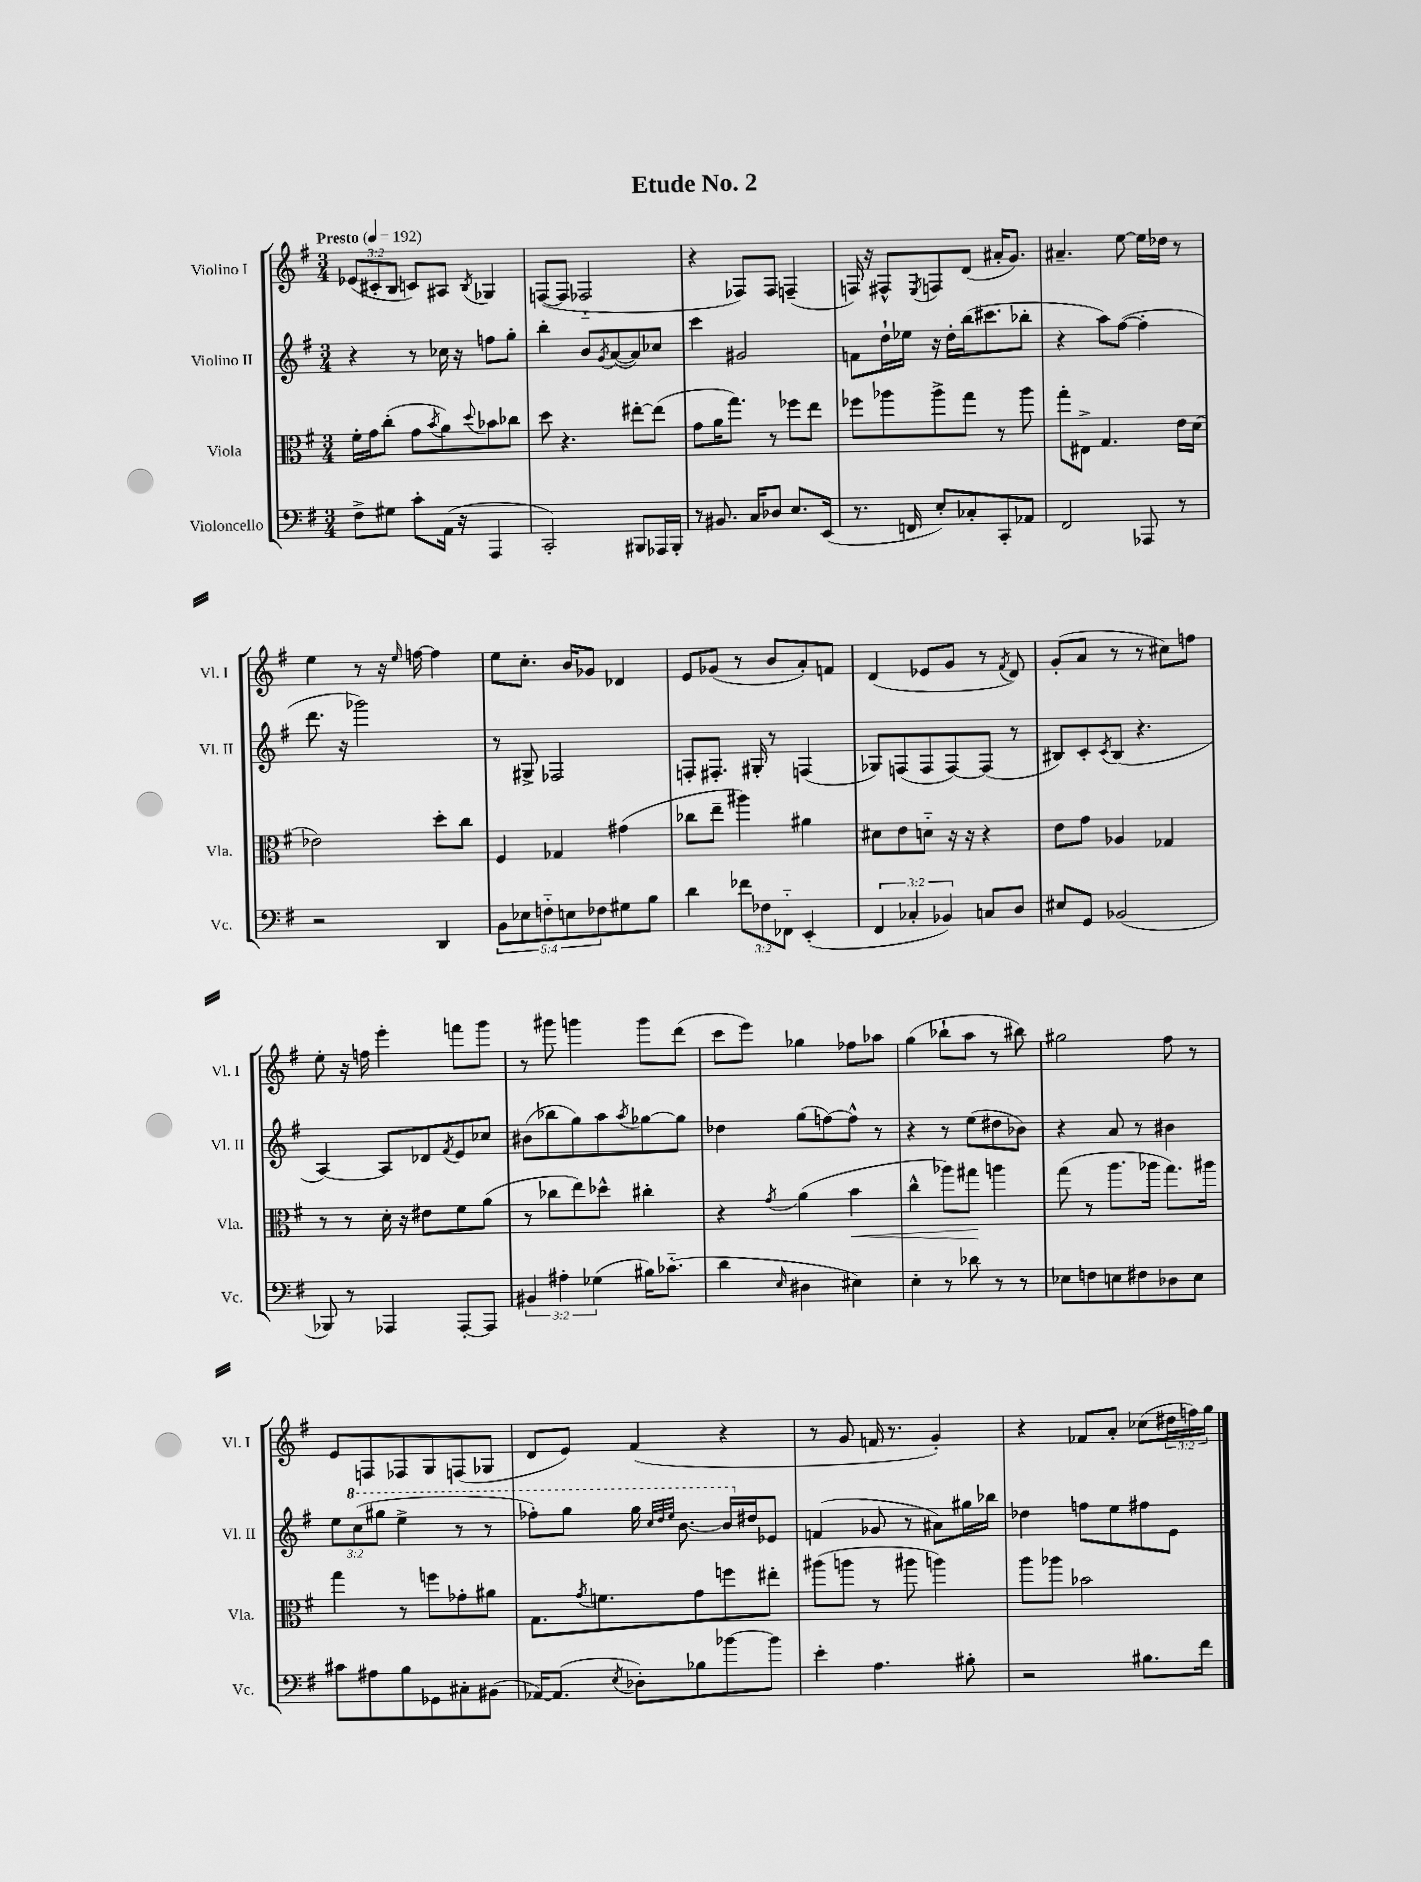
\header { title = "Etude No. 2" }
<<
\new StaffGroup <<
\new Staff = "s0" \with { instrumentName = "Violino I" shortInstrumentName = "Vl. I" } {
    \clef treble \key g \major \numericTimeSignature \time 3/4 \override Staff.TupletNumber.text = #tuplet-number::calc-fraction-text \tempo "Presto" 4 = 192
    \tuplet 3/2 { ees'8( cis'8-. b8 } c'8) ais8 \acciaccatura { b8 } ges4 |
    f8~( f8 fes2-_ |
    r4 fes8) fes8 f4--( |
    f16) r16 fis8-^ \acciaccatura { e8 } f8 d'8( ais'16-. g'8.) |
    ais'4.-- e''8~ e''16 des''16 r8 |
    e''4 r8 r16 \grace { e''16 } f''16~ f''4 |
    e''8 c''8.-. b'16 ges'8 des'4 |
    e'8 ges'8( r8 b'8 a'8-.) f'8 |
    d'4( ees'8 g'8 r8 \acciaccatura { fis'8 } d'8) |
    g'8-.( a'8 r8 r8 cis''8) f''8 |
    e''8-. r16 f''16 e'''4-. f'''8 g'''8 |
    r8 gis'''8 g'''4 g'''8 d'''8( |
    c'''8 e'''8) ges''4 fes''8 aes''8 |
    g''4( bes''8-! a''8 r8 bis''8) |
    gis''2 fis''8 r8 |
    e'8 f8 fes8 g8 f8( ges8 |
    d'8 e'8) fis'4( r4 |
    r8 g'8 f'16 r8. g'4-.) |
    r4 fes'8 a'8-. ces''8( \tuplet 3/2 { dis''16 f''16) g''16 } \bar "|." |
}
\new Staff = "s1" \with { instrumentName = "Violino II" shortInstrumentName = "Vl. II" } {
    \clef treble \key g \major \numericTimeSignature \time 3/4 \override Staff.TupletNumber.text = #tuplet-number::calc-fraction-text
    r4 r8 ces''16 r16 f''8 g''8-. |
    b''4-. b'8 \acciaccatura { g'8 } a'8~( a'8) ces''8 |
    c'''4 gis'2 |
    f'8 d''16-! ees''16 r16 d''16-. b''16( cis'''8. bes''8-. |
    r4 a''8) fis''8~( fis''4-. |
    d'''8. r16 ges'''2) |
    r8 gis8-> fes2 |
    f8-. fis8.-. gis16-. r8 f4( |
    ges8) f8( f8 f8~) f8( r8 |
    bis8) c'8-. \acciaccatura { c'8 } bis8( r4. |
    a4~) a8 des'8 \acciaccatura { fis'8 } e'8 ces''8 |
    bis'8( bes''8 g''8) a''8 \acciaccatura { a''8 } ges''8~ ges''8 |
    des''4 g''8( f''8~) f''8-^ r8 |
    r4 r8 e''8( dis''8 bes'8) |
    r4 a'8 r8 bis'4 |
    \tuplet 3/2 { e''8 \ottava #1 c'''8( gis'''8 } e'''4-> r8 r8 |
    fes'''8-.) g'''8 g'''16 \grace { c'''32 d'''32 e'''32 } b''8.~ b''16 \ottava #0 dis''16 ees'8 |
    f'4( ges'8 r8 ais'8) gis''16 bes''16 |
    des''4 f''8 e''8 fis''8 e'8 \bar "|." |
}
\new Staff = "s2" \with { instrumentName = "Viola" shortInstrumentName = "Vla." } {
    \clef alto \key g \major \numericTimeSignature \time 3/4
    fis'16-. g'16 c''8-.( g'8 \acciaccatura { b'8 } a'8) \appoggiatura { d''8 } bes'8 ces''8 |
    d''8 r4. eis''8~-. eis''8( |
    g'8 a'16 g''8.) r8 fes''8 e''8 |
    fes''8 aes''8 aes''8-> g''8 r8 aes''8 |
    g''8-. eis8-> g4. e'16 d'16( |
    ees'2) d''8-. c''8 |
    fis4 ges4 gis'4( |
    ces''8 e''8-- ais''4) ais'4 |
    dis'8 e'8 d'8-_ r16 r16 r4 |
    e'8 g'8 aes4 ges4 |
    r8 r8 d'16-. r16 eis'8 fis'8 a'8( |
    r8 ces''8 e''8) des''8-^ cis''4-. |
    r4 \acciaccatura { g'8 } a'4( b'4\< |
    c''4-^ aes''8) gis''8\! a''4 |
    g''8( r8 a''8. aes''16 g''8.) ais''16 |
    g''4 r8 f''8 ges'8-. ais'8 |
    g8. \acciaccatura { g'8 } f'8. g'8 f''8 eis''8-. |
    ais''8( a''8 r8 ais''8 a''4) |
    a''8 aes''8 bes'2 \bar "|." |
}
\new Staff = "s3" \with { instrumentName = "Violoncello" shortInstrumentName = "Vc." } {
    \clef bass \key g \major \numericTimeSignature \time 3/4 \override Staff.TupletNumber.text = #tuplet-number::calc-fraction-text
    fis8-> gis8 c'8-. a,16( r16 a,,4 |
    c,2-.) bis,,8 aes,,16 bis,,16-. |
    r8 bis,8. c16 des8 e8. e,16( |
    r8. f,16 e8-.) ces8-. c,8-. aes,8 |
    fis,2 aes,,8 r8 |
    r2 d,4 |
    \tuplet 5/4 { b,8 ees8 f8-_ e8 fes8 } gis8 b8 |
    d'4 \tuplet 3/2 { fes'8 fes8 fes,8-_ } e,4-.( |
    \tuplet 3/2 { fis,4 ces4-. bes,4) } c8 d8 |
    eis8 g,8 bes,2( |
    bes,,8) r8 aes,,4 aes,,8~-. aes,,8 |
    \tuplet 3/2 { bis,4 ais4-. ges4( } bis16) ces'8.-_( |
    d'4 \grace { e16 } dis4 eis4) |
    e4-. r8 des'8 r8 r8 |
    ees8 f8 e8 fis8 des8 e8 |
    cis'8 ais8 b8 ges,8 cis8-. bis,8( |
    aes,16~) aes,8.( \acciaccatura { e8 } des8-.) bes8 bes'8~ bes'8 |
    e'4-. a4. bis8-. |
    r2 bis8. fis'16 \bar "|." |
}
>>
>>
\layout { \context { \Score \remove "Bar_number_engraver" } }
